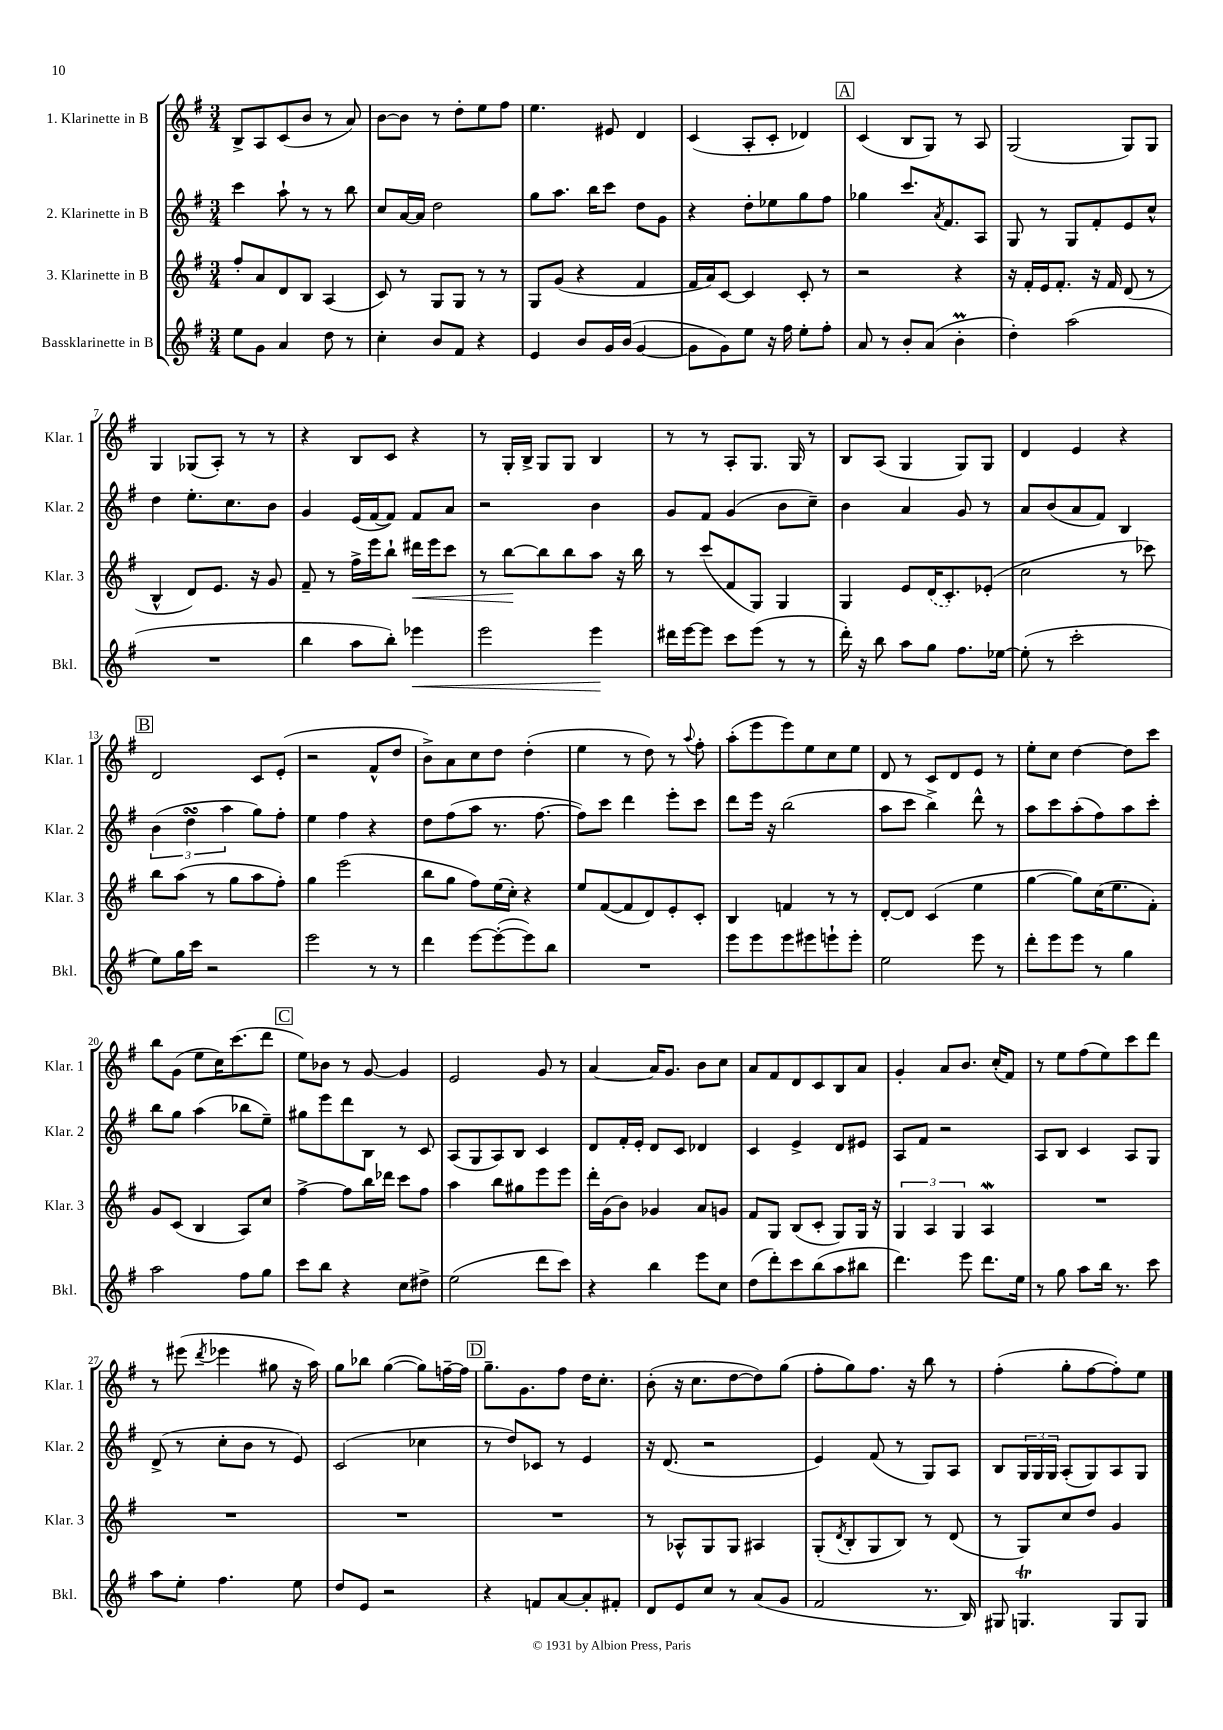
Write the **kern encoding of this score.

**kern	**dynam	**kern	**dynam	**kern	**kern
*part4	*part4	*part3	*part3	*part2	*part1
*staff4	*staff4	*staff3	*staff3	*staff2	*staff1
*I"Bassklarinette in B	*	*I"3. Klarinette in B	*	*I"2. Klarinette in B	*I"1. Klarinette in B
*I'Bkl.	*	*I'Klar. 3	*	*I'Klar. 2	*I'Klar. 1
*clefG2	*	*clefG2	*	*clefG2	*clefG2
*k[f#]	*	*k[f#]	*	*k[f#]	*k[f#]
*M3/4	*	*M3/4	*	*M3/4	*M3/4
=1	=1	=1	=1	=1	=1
8ee\L	.	8ff#'/L	.	4ccc\	8B^/L
8g\J	.	8a/	.	.	8A/
4a/	.	8d/	.	8aa`\	(8c/
.	.	8B/J	.	8r	8b/J
8dd\	.	(4A/	.	8r	8r
8r	.	.	.	8bb\	8a/)
=2	=2	=2	=2	=2	=2
4cc'\	.	8c/)	.	8cc/L	[8b\L
.	.	8r	.	[16a/L	8b\J]
.	.	.	.	16a/JJ]	.
8b/L	.	8G/L	.	2dd\	8r
8f#/J	.	8G/J	.	.	8dd'\L
4r	.	8r	.	.	8ee\
.	.	8r	.	.	8ff#\J
=3	=3	=3	=3	=3	=3
4e/	.	8G/L	.	8gg\L	4.ee\
.	.	(8g/J	.	8.aa\J	.
8b/L	.	4r	.	.	.
.	.	.	.	16bb\KL	.
16g/L	.	.	.	8ccc\J	8e#X/
(16b/JJ	.	.	.	.	.
[4g/	.	4f#/	.	8dd\L	4d/
.	.	.	.	8g\J	.
=4	=4	=4	=4	=4	=4
8g\L]	.	16f#/LL	.	4r	(4c/
.	.	16a/J)	.	.	.
8g\)	.	[8c/J	.	.	.
8ee\J	.	4c/]	.	8dd'\L	8A'/L
16r	.	.	.	8ee-X\	8c'/J
16ff#\	.	.	.	.	.
8ee'\L	.	8c'/	.	8gg\	4d-X/)
8ff#'\J	.	8r	.	8ff#\J	.
!!LO:REH:place=s1:t=A
=5	=5	=5	=5	=5	=5
8a/	.	2r	.	4gg-X\	(4c/
8r	.	.	.	.	.
8b'/L	.	.	.	8.ccc/L	8B/L
(8a/J	.	.	.	.	8G/J)
.	.	.	.	8qa/	.
.	.	.	.	8.f#/	.
4bm'\	.	4r	.	.	8r
.	.	.	.	8A/J	8A/
=6	=6	=6	=6	=6	=6
4dd'\)	.	16r	.	8G/	(2G/
.	.	16f#'/LL	.	.	.
.	.	16e/J	.	8r	.
.	.	8.f#'/J	.	.	.
(2aa\	.	.	.	8G/L	.
.	.	16r	.	8f#'/	.
.	.	16f#/	.	.	.
.	.	(8d/	.	8e/	8G/L)
.	.	8r	.	8cc^^/J	8G/J
!!LO:LB:g=z
=7	=7	=7	=7	=7	=7
2.r	.	4B^^/	.	4dd\	4G/
.	.	8d/L)	.	8.ee'\L	(8G-X/L
.	.	8.e/J	.	.	8A'/J)
.	.	.	.	8.cc\	.
.	.	.	.	.	8r
.	.	16r	.	.	.
.	.	8g/	.	8b\J	8r
=8	=8	=8	=8	=8	=8
4bb\	.	8f#~/	.	4g/	4r
.	.	8r	.	.	.
8aa\L	.	16ff#^\LL	.	(16e/LL	8B/L
.	.	16eee\J	.	[16f#/J	.
8bb'\J)	.	8bb`\J	.	8f#/J])	8c/J
!	!LO:HP:b	!	!LO:HP:b	!	!
4eee-X\	<	16ddd#X\LL	<	8f#/L	4r
.	.	16eee\J	.	.	.
.	.	8ccc\J	.	8a/J	.
=9	=9	=9	=9	=9	=9
2eee\	.	8r	.	2r	8r
.	.	[8bb\L	.	.	16G'/LL
.	.	.	.	.	16B^/JJ
.	.	8bb\]	[	.	8G/L
.	.	8bb\	.	.	8G/J
4eee\	.	8aa\J	.	4b\	4B/
.	.	16r	.	.	.
.	.	16bb\	.	.	.
.	[	.	.	.	.
=10	=10	=10	=10	=10	=10
16ddd#X\LL	.	8r	.	8g/L	8r
[16eee\J	.	.	.	.	.
8eee\J]	.	(8ccc/L	.	8f#/J	8r
8ccc\L	.	8f#/	.	(4g/	8A'/L
(8eee\J	.	8G/J)	.	.	8.G/J
8r	.	4G/	.	8b\L	.
.	.	.	.	.	16G/
8r	.	.	.	8cc~\J)	8r
=11	=11	=11	=11	=11	=11
16ddd'\)	.	4G/	.	4b\	8B/L
16r	.	.	.	.	.
8bb\	.	.	.	.	(8A/J
8aa\L	.	8e/L	.	4a/	4G/
8gg\J	.	(16d/K	.	.	.
.	.	8.c'/)	.	.	.
8.ff#\L	.	.	.	8g/	8G/L)
.	.	(8e-X'/J	.	8r	8G/J
[16ee-X\Jk	.	.	.	.	.
=12	=12	=12	=12	=12	=12
(8ee-'\]	.	2cc\	.	8a/L	4d/
8r	.	.	.	(8b/	.
2ccc'\	.	.	.	8a/	4e/
.	.	.	.	8f#/J)	.
.	.	8r	.	4B/	4r
.	.	8ccc-X\)	.	.	.
!!LO:LB:g=z
!!LO:REH:place=s1:t=B
=13	=13	=13	=13	=13	=13
8ee\L)	.	8bb\L	.	(6b\	2d/
16gg\L	.	(8aa\J	.	.	.
.	.	.	.	6ddsSSS\	.
16ccc\JJ	.	.	.	.	.
2r	.	8r	.	.	.
.	.	.	.	6aa\	.
.	.	8gg\L	.	.	.
.	.	8aa\	.	8gg\L)	8c/L
.	.	8ff#'\J)	.	8ff#'\J	(8e'/J
=14	=14	=14	=14	=14	=14
2eee\	.	4gg\	.	4ee\	2r
.	.	(2eee\	.	4ff#\	.
8r	.	.	.	4r	8f#^^/L
8r	.	.	.	.	8dd/J
=15	=15	=15	=15	=15	=15
4ddd\	.	8bb\L	.	8dd\L	8b^\L)
.	.	8gg\J	.	(8ff#\	8a\
[8eee\L	.	8ff#\L)	.	8aa\J	8cc\
(8eee'\_	.	(16ee\L	.	8.r	8dd\J
.	.	16cc'\JJ)	.	.	.
8eee\])	.	4r	.	.	(4dd'\
.	.	.	.	[8.ff#\	.
8bb\J	.	.	.	.	.
=16	=16	=16	=16	=16	=16
2.r	.	8ee/L	.	8ff#\L])	4ee\
.	.	([8f#/	.	8ccc\J	.
.	.	8f#/]	.	4ddd\	8r
.	.	8d/)	.	.	8dd\)
.	.	8e'/	.	8eee'\L	8r
.	.	.	.	.	8qqaa/
.	.	8c'/J	.	8ccc\J	8ff#'\
=17	=17	=17	=17	=17	=17
8eee\L	.	4B/	.	8ddd\L	(8aa'\L
8eee\	.	.	.	16eee\Jk	8eee\
.	.	.	.	16r	.
8eee\	.	4fn/	.	(2bb\	8eee\)
8eee#X\	.	.	.	.	8ee\
8eeen`\	.	8r	.	.	8cc\
8eee'\J	.	8r	.	.	8ee\J
=18	=18	=18	=18	=18	=18
2ee\	.	[8d'/L	.	8aa\L	8d/
.	.	8d/J]	.	8ccc\J	8r
.	.	(4c/	.	4bb^\)	8c/L
.	.	.	.	.	8d/
8eee\	.	4ee\	.	8ddd^^\	8e/J
8r	.	.	.	8r	8r
=19	=19	=19	=19	=19	=19
8ddd'\L	.	[4gg\	.	8aa\L	8ee'\L
8eee\	.	.	.	8ccc\	8cc\J
8eee\J	.	8gg\L])	.	(8aa'\	[4dd\
8r	.	(16cc\K	.	8ff#\)	.
.	.	8.ee\	.	.	.
4gg\	.	.	.	8aa\	8dd\L]
.	.	8f#'\J)	.	8ccc'\J	8ccc\J
!!LO:LB:g=z
=20	=20	=20	=20	=20	=20
2aa\	.	8g/L	.	8bb\L	8bb\L
.	.	(8c/J	.	8gg\J	(8g\J
.	.	4B/	.	(4aa\	8ee\L
.	.	.	.	.	16cc\K)
.	.	.	.	.	(8.ccc\
8ff#\L	.	8A/L)	.	8bb-X\L	.
8gg\J	.	8cc/J	.	8ee~\J)	8ddd\J
!!LO:REH:place=s1:t=C
=21	=21	=21	=21	=21	=21
8ccc\L	.	[4ff#^\	.	8gg#X\L	8ee\L)
8bb\J	.	.	.	8eee\	8b-X\J
4r	.	8ff#\L]	.	8ddd\	8r
.	.	16bb\L	.	8B\J	[8g/
.	.	16ddd-X\JJ	.	.	.
8cc\L	.	8ccc\L	.	8r	4g/]
8dd#X^\J	.	8ff#\J	.	8c/	.
=22	=22	=22	=22	=22	=22
(2ee\	.	4aa\	.	(8A/L	2e/
.	.	.	.	8G/	.
.	.	8bb\L	.	8A/)	.
.	.	8gg#X\	.	8B/J	.
8ddd\L	.	8eee\	.	4c/	8g/
8ccc\J)	.	8eee\J	.	.	8r
=23	=23	=23	=23	=23	=23
4r	.	16ddd'\LL	.	8d/L	[4a/
.	.	(16g\J	.	.	.
.	.	8b\J)	.	16f#'/L	.
.	.	.	.	16e'/JJ	.
4bb\	.	4g-X/	.	8d/L	16a/KL]
.	.	.	.	.	8.g/J
.	.	.	.	8c/J	.
8eee\L	.	8a/L	.	4d-X/	8b\L
8cc\J	.	8gn/J	.	.	8cc\J
=24	=24	=24	=24	=24	=24
(8dd\L	.	8f#/L	.	4c/	8a/L
8ddd'\)	.	8G/J	.	.	8f#/
8ccc\	.	(8B/L	.	4e^/	8d/
(8bb\	.	8c'/J	.	.	8c/
8aa\	.	8G/L)	.	8d/L	8B/
8bb#X\J	.	16G/Jk	.	8e#X/J	8a/J
.	.	16r	.	.	.
=25	=25	=25	=25	=25	=25
4.ddd\)	.	6G/	.	8A/L	4g'/
.	.	.	.	8f#/J	.
.	.	6A/	.	.	.
.	.	.	.	2r	8a/L
.	.	6G/	.	.	.
8eee\	.	.	.	.	8.b/J
8.ddd\L	.	4AW/	.	.	.
.	.	.	.	.	(16cc'/KL
.	.	.	.	.	8f#/J)
16ee\Jk	.	.	.	.	.
=26	=26	=26	=26	=26	=26
8r	.	2.r	.	8A/L	8r
8gg\	.	.	.	8B/J	8ee\L
8aa\L	.	.	.	4c/	(8ff#\
16bb\Jk	.	.	.	.	8ee\)
8.r	.	.	.	.	.
.	.	.	.	8A/L	8ccc\
8ccc\	.	.	.	8G/J	8ddd\J
!!LO:LB:g=z
=27	=27	=27	=27	=27	=27
8aa\L	.	2.r	.	(8d^/	8r
8ee'\J	.	.	.	8r	(8eee#X\
.	.	.	.	.	8qddd/
4.ff#\	.	.	.	8cc'\L	4eee-X\
.	.	.	.	8b\J	.
.	.	.	.	8r	8gg#X\
8ee\	.	.	.	8e/)	16r
.	.	.	.	.	16aa\)
=28	=28	=28	=28	=28	=28
8dd/L	.	2.r	.	(2c/	8gg\L
8e/J	.	.	.	.	8bb-X\J
2r	.	.	.	.	([4gg\
.	.	.	.	4cc-X\	8gg\L])
.	.	.	.	.	[16ffn~\L
.	.	.	.	.	16ff\JJ]
!!LO:REH:place=s1:t=D
=29	=29	=29	=29	=29	=29
4r	.	2.r	.	8r	8.gg~\L
.	.	.	.	8dd/L)	.
.	.	.	.	.	8.g\
8fn/L	.	.	.	8c-X/J	.
[8a/	.	.	.	8r	8ff#\J
8a'/]	.	.	.	4e/	16dd\KL
.	.	.	.	.	8.cc'\J
8f#X'/J	.	.	.	.	.
=30	=30	=30	=30	=30	=30
8d/L	.	8r	.	16r	(8b'\
.	.	.	.	(8.d/	.
8e/	.	8A-X^^/L	.	.	16r
.	.	.	.	.	8.cc\L
8cc/J	.	8G/	.	2r	.
8r	.	8G/J	.	.	[8dd\
(8a/L	.	4A#X/	.	.	8dd\])
8g/J	.	.	.	.	(8gg\J
=31	=31	=31	=31	=31	=31
2f#/	.	(8G'/L	.	4e/)	8ff#'\L
.	.	8qd/	.	.	.
.	.	8B'/	.	.	8gg\)
.	.	8G/	.	(8f#/	8.ff#\J
.	.	8B/J)	.	8r	.
.	.	.	.	.	16r
8.r	.	8r	.	8G/L)	8bb\
.	.	(8d/	.	8A/J	8r
16B/)	.	.	.	.	.
=32	=32	=32	=32	=32	=32
8G#X/	.	8r	.	8B/L	(4ff#'\
4.GnT/	.	8G/L)	.	24G/L	.
.	.	.	.	24G/	.
.	.	.	.	24G/JJ	.
.	.	8cc/	.	(8A'/L	8gg'\L
.	.	8dd/J	.	8G/)	[8ff#\
8G/L	.	4g/	.	8A/	8ff#'\])
8G/J	.	.	.	8G/J	8ee\J
==	==	==	==	==	==
*-	*-	*-	*-	*-	*-
